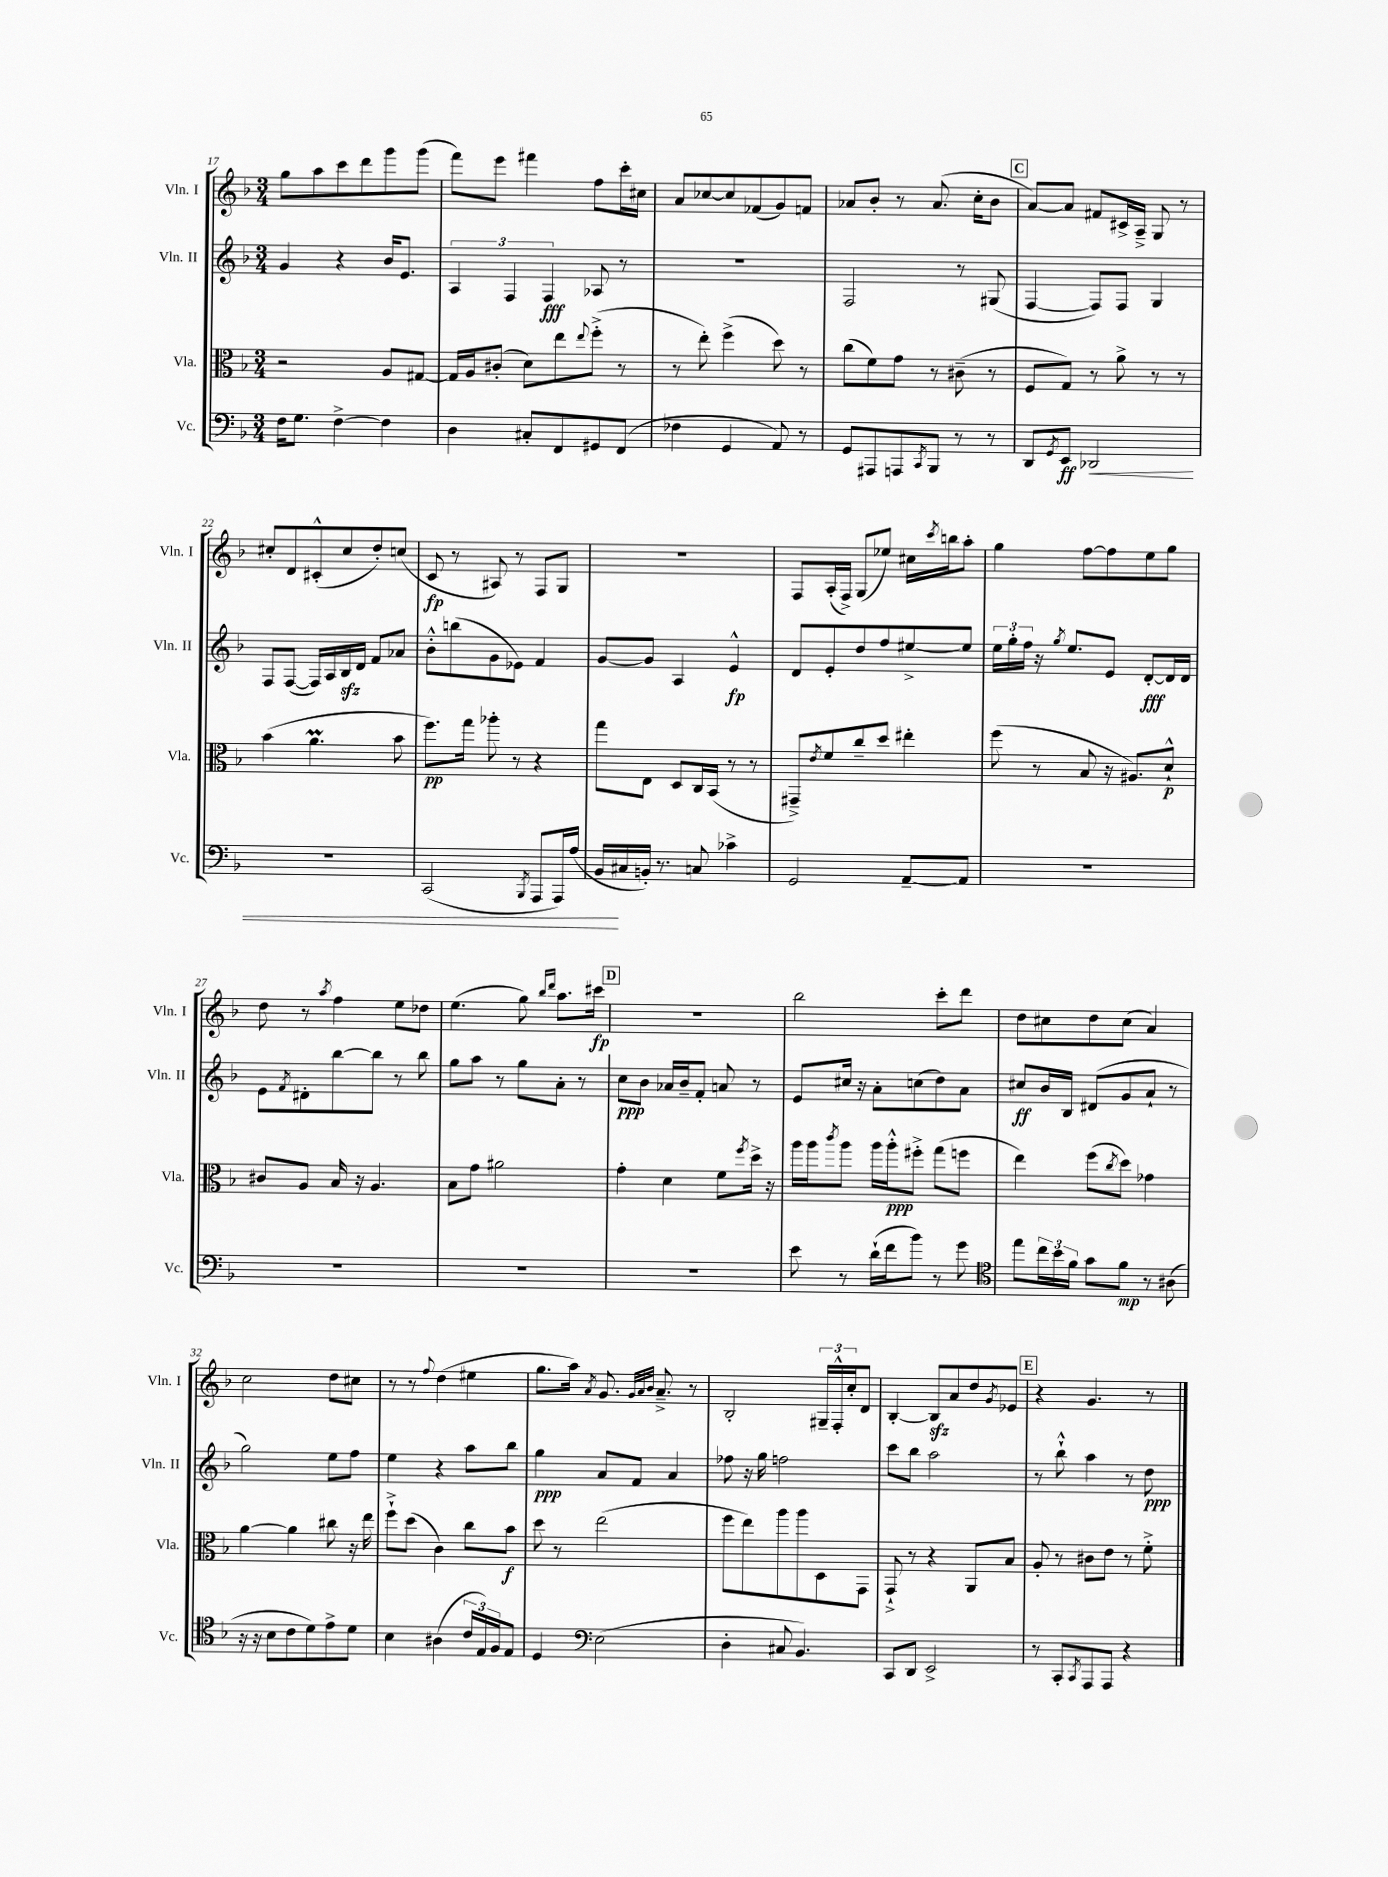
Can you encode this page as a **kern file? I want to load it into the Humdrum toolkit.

**kern	**dynam	**kern	**dynam	**kern	**dynam	**kern	**dynam
*part4	*part4	*part3	*part3	*part2	*part2	*part1	*part1
*staff4	*staff4	*staff3	*staff3	*staff2	*staff2	*staff1	*staff1
*I"Vc.	*	*I"Vla.	*	*I"Vln. II	*	*I"Vln. I	*
*I'Vc.	*	*I'Vla.	*	*I'Vln. II	*	*I'Vln. I	*
*clefF4	*	*clefC3	*	*clefG2	*	*clefG2	*
*k[b-]	*	*k[b-]	*	*k[b-]	*	*k[b-]	*
*M3/4	*	*M3/4	*	*M3/4	*	*M3/4	*
=17	=17	=17	=17	=17	=17	=17	=17
16F\KL	.	2r	.	4g/	.	8gg\L	.
8.G\J	.	.	.	.	.	.	.
.	.	.	.	.	.	8aa\	.
[4F^\	.	.	.	4r	.	8ccc\	.
.	.	.	.	.	.	8ddd\	.
4F\]	.	8A/L	.	16b-/KL	.	8ggg\	.
.	.	.	.	8.e/J	.	.	.
.	.	[8G#X/J	.	.	.	(8ggg\J	.
=18	=18	=18	=18	=18	=18	=18	=18
4D\	.	16G#/LL]	.	6A/	.	8fff\L)	.
.	.	16A/J	.	.	.	.	.
.	.	(8c#X'/J	.	.	.	8eee\J	.
.	.	.	.	6F/	.	.	.
8C#X'/L	.	8d\L)	.	.	.	4fff#X\	.
.	.	.	.	6F/	fff	.	.
8FF/	.	8ee\	.	.	.	.	.
.	.	8qqee/	.	.	.	.	.
8GG#X/	.	(8ff'^\J	.	8A-X/	.	8ff\L	.
(8FF/J	.	8r	.	8r	.	16ccc'\L	.
.	.	.	.	.	.	16cc#X\JJ	.
=19	=19	=19	=19	=19	=19	=19	=19
4F-X\	.	8r	.	2.r	.	8a/L	.
.	.	8ee'\)	.	.	.	[8cc-X/	.
4GG/	.	(4ff^\	.	.	.	8cc-/]	.
.	.	.	.	.	.	(8f-X/	.
8AA/)	.	8dd\)	.	.	.	8g/)	.
8r	.	8r	.	.	.	8fn/J	.
=20	=20	=20	=20	=20	=20	=20	=20
8GG/L	.	(8cc\L	.	2F/	.	8a-X/L	.
8AAA#X/	.	8f\)	.	.	.	8b-'/J	.
8AAAn/	.	8g\J	.	.	.	8r	.
8qCC/	.	.	.	.	.	.	.
8BBB-/J	.	8r	.	.	.	(8.a-/	.
8r	.	(8c#X~\	.	8r	.	.	.
.	.	.	.	.	.	16cc'\KL	.
8r	.	8r	.	(8G#X/	.	8b-\J	.
!!LO:REH:place=s1:t=C
=21	=21	=21	=21	=21	=21	=21	=21
8DD/L	.	8F/L	.	[4F/	.	[8a/L)	.
8qGG/	.	.	.	.	.	.	.
8EE/J	ff	8G/J)	.	.	.	8a/J]	.
!	!LO:HP:b	!	!	!	!	!	!
2DD-X/	<	8r	.	8F/L])	.	8f#X/L	.
.	.	8a^\	.	8F/J	.	16c#X^/L	.
.	.	.	.	.	.	16A~^/JJ	.
.	.	8r	.	4G/	.	8G/	.
.	.	8r	.	.	.	8r	.
!!LO:LB:g=z
=22	=22	=22	=22	=22	=22	=22	=22
2.r	.	(4b-\	.	8F/L	.	8cc#X'/L	.
.	.	.	.	([8F/J	.	8d/	.
.	.	4.am\	.	16F/LL])	.	(8c#X'^^/	.
.	.	.	.	16A/	.	.	.
.	.	.	.	16B-zz/	.	8cc#/	.
.	.	.	.	16d/JJ	.	.	.
.	.	.	.	8f/L	.	8dd'/)	.
.	.	8b-\	.	8a-X/J	.	(8ccn/J	.
=23	=23	=23	=23	=23	=23	=23	=23
(2CC/	.	8.ff\L)	pp	8b-'^^\L	.	8c/	fp
.	.	.	.	(8bbn\	.	8r	.
.	.	16gg\Jk	.	.	.	.	.
.	.	8aa-X'\	.	8g\	.	8A#X/)	.
.	.	8r	.	8e-X\J)	.	8r	.
8qBBB-/	.	.	.	.	.	.	.
8AAA/L	.	4r	.	4f/	.	8F/L	.
16AAA/L)	.	.	.	.	.	8G/J	.
(16A/JJ	.	.	.	.	.	.	.
=24	=24	=24	=24	=24	=24	=24	=24
16BB-/LL	.	8gg\L	.	[8g/L	.	2.r	.
16C#X/	[	.	.	.	.	.	.
16BBn'/JJ)	.	8E\J	.	8g/J]	.	.	.
8.r	.	.	.	.	.	.	.
.	.	8D/L	.	4A/	.	.	.
8Cn/	.	16C/L	.	.	.	.	.
.	.	(16BB-/JJ	.	.	.	.	.
4c-X^\	.	8r	.	4e^^/	fp	.	.
.	.	8r	.	.	.	.	.
=25	=25	=25	=25	=25	=25	=25	=25
2GG/	.	8GG#X~^/L)	.	8d/L	.	8F/L	.
.	.	8qe/	.	.	.	.	.
.	.	8f/	.	8e'/	.	(16A'/L	.
.	.	.	.	.	.	16F^/JJ)	.
.	.	8cc~/	.	8dd/	.	(8G/L	.
.	.	8dd/J	.	8ff/	.	8ee-X/J)	.
[8AA~/L	.	4ee#X'\	.	[8ee#X^/	.	16cc#X\LL	.
.	.	.	.	.	.	8qccc/	.
.	.	.	.	.	.	16bbn\J	.
8AA/J]	.	.	.	8ee#/J]	.	8aa'\J	.
=26	=26	=26	=26	=26	=26	=26	=26
2.r	.	(8ff\	.	24ee\LL	.	4gg\	.
.	.	.	.	24gg'\	.	.	.
.	.	.	.	24ff\JJ	.	.	.
.	.	8r	.	16r	.	.	.
.	.	.	.	8qgg/	.	.	.
.	.	.	.	8.ee/L	.	.	.
.	.	8B-/	.	.	.	[8ff\L	.
.	.	16r	.	8e/J	.	8ff\]	.
.	.	8.A#X/L)	.	.	.	.	.
.	.	.	.	[8d'/L	fff	8ee\	.
.	.	8d`^^/J	p	16d/L]	.	8gg\J	.
.	.	.	.	16d/JJ	.	.	.
!!LO:LB:g=z
=27	=27	=27	=27	=27	=27	=27	=27
2.r	.	8c#X/L	.	8e\L	.	8dd\	.
.	.	.	.	8qf/	.	.	.
.	.	8A/J	.	8d#X'\	.	8r	.
.	.	.	.	.	.	8qaa/	.
.	.	16B-/	.	[8bb-\	.	4ff\	.
.	.	16r	.	.	.	.	.
.	.	4.A/	.	8bb-\J]	.	.	.
.	.	.	.	8r	.	8ee\L	.
.	.	.	.	8bb-\	.	8dd-X\J	.
=28	=28	=28	=28	=28	=28	=28	=28
2.r	.	8B-\L	.	8gg\L	.	(4.ee\	.
.	.	8g\J	.	8aa\J	.	.	.
.	.	2a#X\	.	8r	.	.	.
.	.	.	.	8gg\L	.	8gg\)	.
.	.	.	.	.	.	16qqbb-/LL	.
.	.	.	.	.	.	16qqddd/JJ	.
.	.	.	.	8a'\J	.	8.aa\L	.
.	.	.	.	8r	.	.	.
.	.	.	.	.	.	16ccc#X\Jk	fp
!!LO:REH:place=s1:t=D
=29	=29	=29	=29	=29	=29	=29	=29
2.r	.	4g'\	.	8cc\L	ppp	2.r	.
.	.	.	.	8b-\J	.	.	.
.	.	4d\	.	16a-X/LL	.	.	.
.	.	.	.	16b-~/J	.	.	.
.	.	.	.	8f'/J	.	.	.
.	.	8f\L	.	8an/	.	.	.
.	.	8qff/	.	.	.	.	.
.	.	16dd^\Jk	.	8r	.	.	.
.	.	16r	.	.	.	.	.
=30	=30	=30	=30	=30	=30	=30	=30
8e\	.	16aa\LL	.	8e/L	.	2bb-\	.
.	.	16aa\J	.	.	.	.	.
.	.	8qccc/	.	.	.	.	.
8r	.	8aa\J	.	16cc#X/Jk	.	.	.
.	.	.	.	16r	.	.	.
(16d`\LL	.	16aa\LL	.	8a'\L	.	.	.
16f\J	.	16aa'^^\J	ppp	.	.	.	.
8b-\J)	.	8ff#X'^\J	.	(8ccn\	.	.	.
8r	.	(8gg\L	.	8dd\)	.	8ccc'\L	.
8g\	.	8ffn\J	.	8a\J	.	8ddd\J	.
=31	=31	=31	=31	=31	=31	=31	=31
*clefC4	*	*	*	*	*	*	*
8ee\L	.	4ee\)	.	8cc#X/L	ff	8dd\L	.
24cc\L	.	.	.	16b-/L	.	8cc#X\	.
24b-\	.	.	.	.	.	.	.
.	.	.	.	16B-/JJ	.	.	.
24f\JJ	.	.	.	.	.	.	.
8g\L	.	(8ff\L	.	(8d#X/L	.	8dd\	.
.	.	8qcc/	.	.	.	.	.
8f\J	mp	8dd\J)	.	8g/	.	(8cc#\J	.
8r	.	4g-X\	.	8a`/J	.	4a/)	.
(8A#X\	.	.	.	8r	.	.	.
!!LO:LB:g=z
=32	=32	=32	=32	=32	=32	=32	=32
16r	.	[4a\	.	2gg\)	.	2cc\	.
16r	.	.	.	.	.	.	.
8B-\L	.	.	.	.	.	.	.
8c\	.	4a\]	.	.	.	.	.
8d\)	.	.	.	.	.	.	.
8e^\	.	8cc#X\	.	8ee\L	.	8dd\L	.
8d\J	.	16r	.	8ff\J	.	8cc#X\J	.
.	.	16ee\	.	.	.	.	.
=33	=33	=33	=33	=33	=33	=33	=33
4B-\	.	8ff`^\L	.	4ee\	.	8r	.
.	.	(8dd\J	.	.	.	8r	.
.	.	.	.	.	.	8qqff/	.
(4A#X\	.	4c\)	.	4r	.	(4dd\	.
24c/LL	.	8cc\L	.	8aa\L	.	4ee#X\	.
24E/)	.	.	.	.	.	.	.
24F/J	.	.	.	.	.	.	.
8E/J	.	8b-\J	f	8bb-\J	.	.	.
=34	=34	=34	=34	=34	=34	=34	=34
4D/	.	8dd\	.	4gg\	ppp	8.gg\L	.
.	.	8r	.	.	.	.	.
.	.	.	.	.	.	16aa\Jk)	.
*clefF4	*	*	*	*	*	*	*
.	.	.	.	.	.	8qa/	.
(2E\	.	(2ee\	.	8a/L	.	8.g/	.
.	.	.	.	8f/J	.	.	.
.	.	.	.	.	.	32qqg/LLL	.
.	.	.	.	.	.	32qqa/	.
.	.	.	.	.	.	32qqb-/JJJ	.
.	.	.	.	.	.	8.a~^/	.
.	.	.	.	4a/	.	.	.
.	.	.	.	.	.	8r	.
=35	=35	=35	=35	=35	=35	=35	=35
4D'\	.	8ff\L	.	8ff-X\	.	2B-'/	.
.	.	8ee\)	.	16r	.	.	.
.	.	.	.	16gg\	.	.	.
8C#X/	.	8aa\	.	2ffn\	.	.	.
4.BB-/)	.	8aa\	.	.	.	.	.
.	.	8D\	.	.	.	24G#X~/LL	.
.	.	.	.	.	.	24F'^^/	.
.	.	.	.	.	.	24cc'/J	.
.	.	8GG\J	.	.	.	8d/J	.
=36	=36	=36	=36	=36	=36	=36	=36
8CC/L	.	8GG`^/	.	8ccc\L	.	[4B-'/	.
8DD/J	.	8r	.	8bb-\J	.	.	.
2EE^/	.	4r	.	2aa\	.	8B-zz/L]	.
.	.	.	.	.	.	8a/	.
.	.	8AA/L	.	.	.	8dd/	.
.	.	.	.	.	.	8qg/	.
.	.	8B-/J	.	.	.	8e-X/J	.
!!LO:REH:place=s1:t=E
=37	=37	=37	=37	=37	=37	=37	=37
8r	.	8A'/	.	8r	.	4r	.
8CC'/L	.	8r	.	8bb-`^^\	.	.	.
8qCC/	.	.	.	.	.	.	.
8AAA/	.	8c#X\L	.	4aa\	.	4.g/	.
8AAA/J	.	8e\J	.	.	.	.	.
4r	.	8r	.	8r	.	.	.
.	.	8f'^\	.	8dd\	ppp	8r	.
==	==	==	==	==	==	==	==
*-	*-	*-	*-	*-	*-	*-	*-
